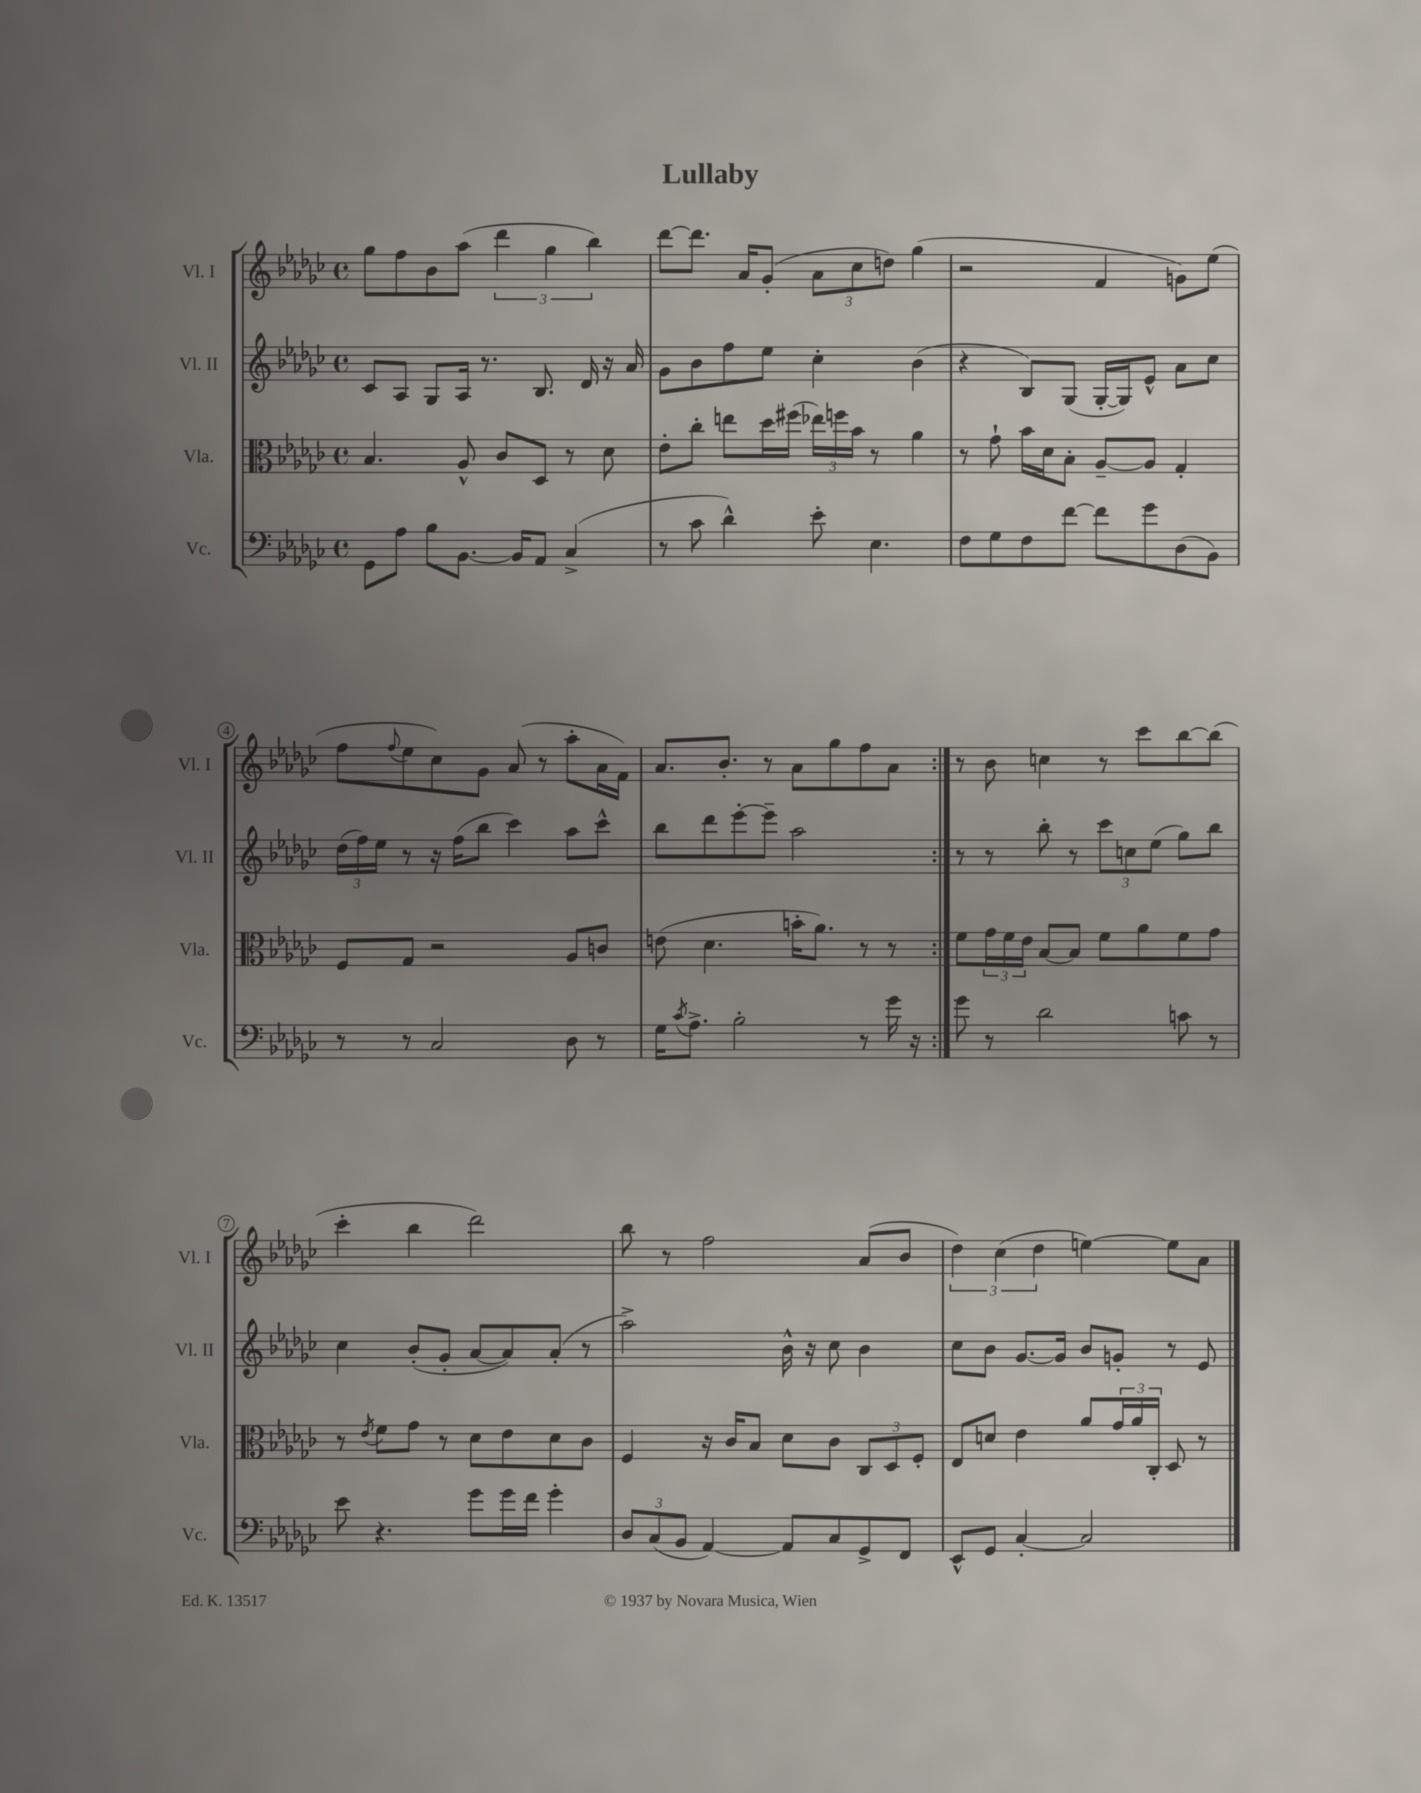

**kern	**kern	**kern	**kern
*staff4	*staff3	*staff2	*staff1
*clefF4	*clefC3	*clefG2	*clefG2
*k[b-e-a-d-g-c-]	*k[b-e-a-d-g-c-]	*k[b-e-a-d-g-c-]	*k[b-e-a-d-g-c-]
*M4/4	*M4/4	*M4/4	*M4/4
*met(c)	*met(c)	*met(c)	*met(c)
8GG-	4.B-	8c-	8gg-
8A-	.	8A-	8ff
8B-	.	8G-	8b-
[8.BB-	8A-^^	16A-	(8aa-
.	.	8.r	.
.	8c-	.	6ddd-
16BB-]	.	.	.
8AA-	8D-	8.B-	.
.	.	.	6gg-
(4C-^	8r	.	.
.	.	16d-	.
.	.	.	6bb-)
.	8d-	16r	.
.	.	16a-	.
=	=	=	=
8r	8e-'	8g-	[8ddd-
8c-	8cc-'	8b-	8.ddd-]
4d-^^)	8ee	8ff	.
.	.	.	16a-
.	16dd-	8ee-	(8g-'
.	(16ff#	.	.
8e-'	24ee-)	4cc-'	12a-
.	24ff	.	.
.	24b-	.	12cc-
4.E-	8r	.	.
.	.	.	12dd)
.	4a-	(4b-	(4gg-
=	=	=	=
8F	8r	4r	2r
8G-	8g-`	.	.
8F	16b-	8B-)	.
.	16d-	.	.
[8f	8B-'	(8G-	.
8f]	[8A-~	[16G-'	4f
.	.	16G-])	.
8g-	8A-]	8e-^^	.
(8D-	4G-'	8a-	8g)
8BB-)	.	8cc-	(8ee-
=	=	=	=
8r	8F	(24dd-	8ff
.	.	24ff)	.
.	.	24ee-	.
.	.	.	8qqff
8r	8G-	8r	8ee-
2C-	2r	16r	8cc-)
.	.	(16ff	.
.	.	8bb-	8g-
.	.	4ccc-)	(8a-
.	.	.	8r
8D-	8A-	8aa-	8aa-'
8r	8c	8ccc-^^	16a-
.	.	.	16f)
=	=	=	=
16G-	(8e	8bb-	8.a-
8qc-	.	.	.
8.A-^	.	.	.
.	4.d-	8ddd-	.
.	.	.	8.b-'
2B-'	.	[8eee-'	.
.	.	8eee-~]	8r
.	16b'	2aa-	8a-
.	8.a-)	.	.
.	.	.	8gg-
8r	8r	.	8ff
16g-	8r	.	8a-
16r	.	.	.
=:|!	=:|!	=:|!	=:|!
8g-	8f	8r	8r
8r	24g-	8r	8b-
.	24f	.	.
.	24e-	.	.
2d-	[8B-	8bb-'	4cc
.	8B-]	8r	.
.	8f	12ccc-	8r
.	.	12cc	.
.	8a-	.	8ccc-
.	.	(12ee-	.
8c	8f	8gg-)	[8bb-
8r	8g-	8bb-	(8bb-]
=	=	=	=
8e-	8r	4cc-	4ccc-'
.	8qe-	.	.
4.r	8f	.	.
.	8g-	(8b-'	4bb-
.	8r	8g-'	.
8g-	8d-	[8a-	2ddd-)
16g-	8e-	8a-])	.
16f	.	.	.
4g-'	8d-	(8a-'	.
.	8c-	8r	.
=	=	=	=
12D-	4F	2aa-^)	8bb-
(12C-	.	.	.
.	.	.	8r
12BB-	.	.	.
[4AA-)	16r	.	2ff
.	16c-	.	.
.	8B-	.	.
8AA-]	8d-	16b-^^	.
.	.	16r	.
8C-	8c-	8cc-	.
8GG-^	12C-	4b-	(8a-
.	12D-	.	.
8FF	.	.	8b-
.	12F'	.	.
=	=	=	=
8EE-^^	8E-	8cc-	6dd-)
8GG-	8d	8b-	.
.	.	.	(6cc-
[4C-'	4e-	[8.g-	.
.	.	.	6dd-
.	.	16g-]	.
2C-]	8a-	8b-	[4ee)
.	24g-	8g'	.
.	24a-	.	.
.	24C-'	.	.
.	8D-	8r	8ee]
.	8r	8e-	8a-
==	==	==	==
*-	*-	*-	*-
